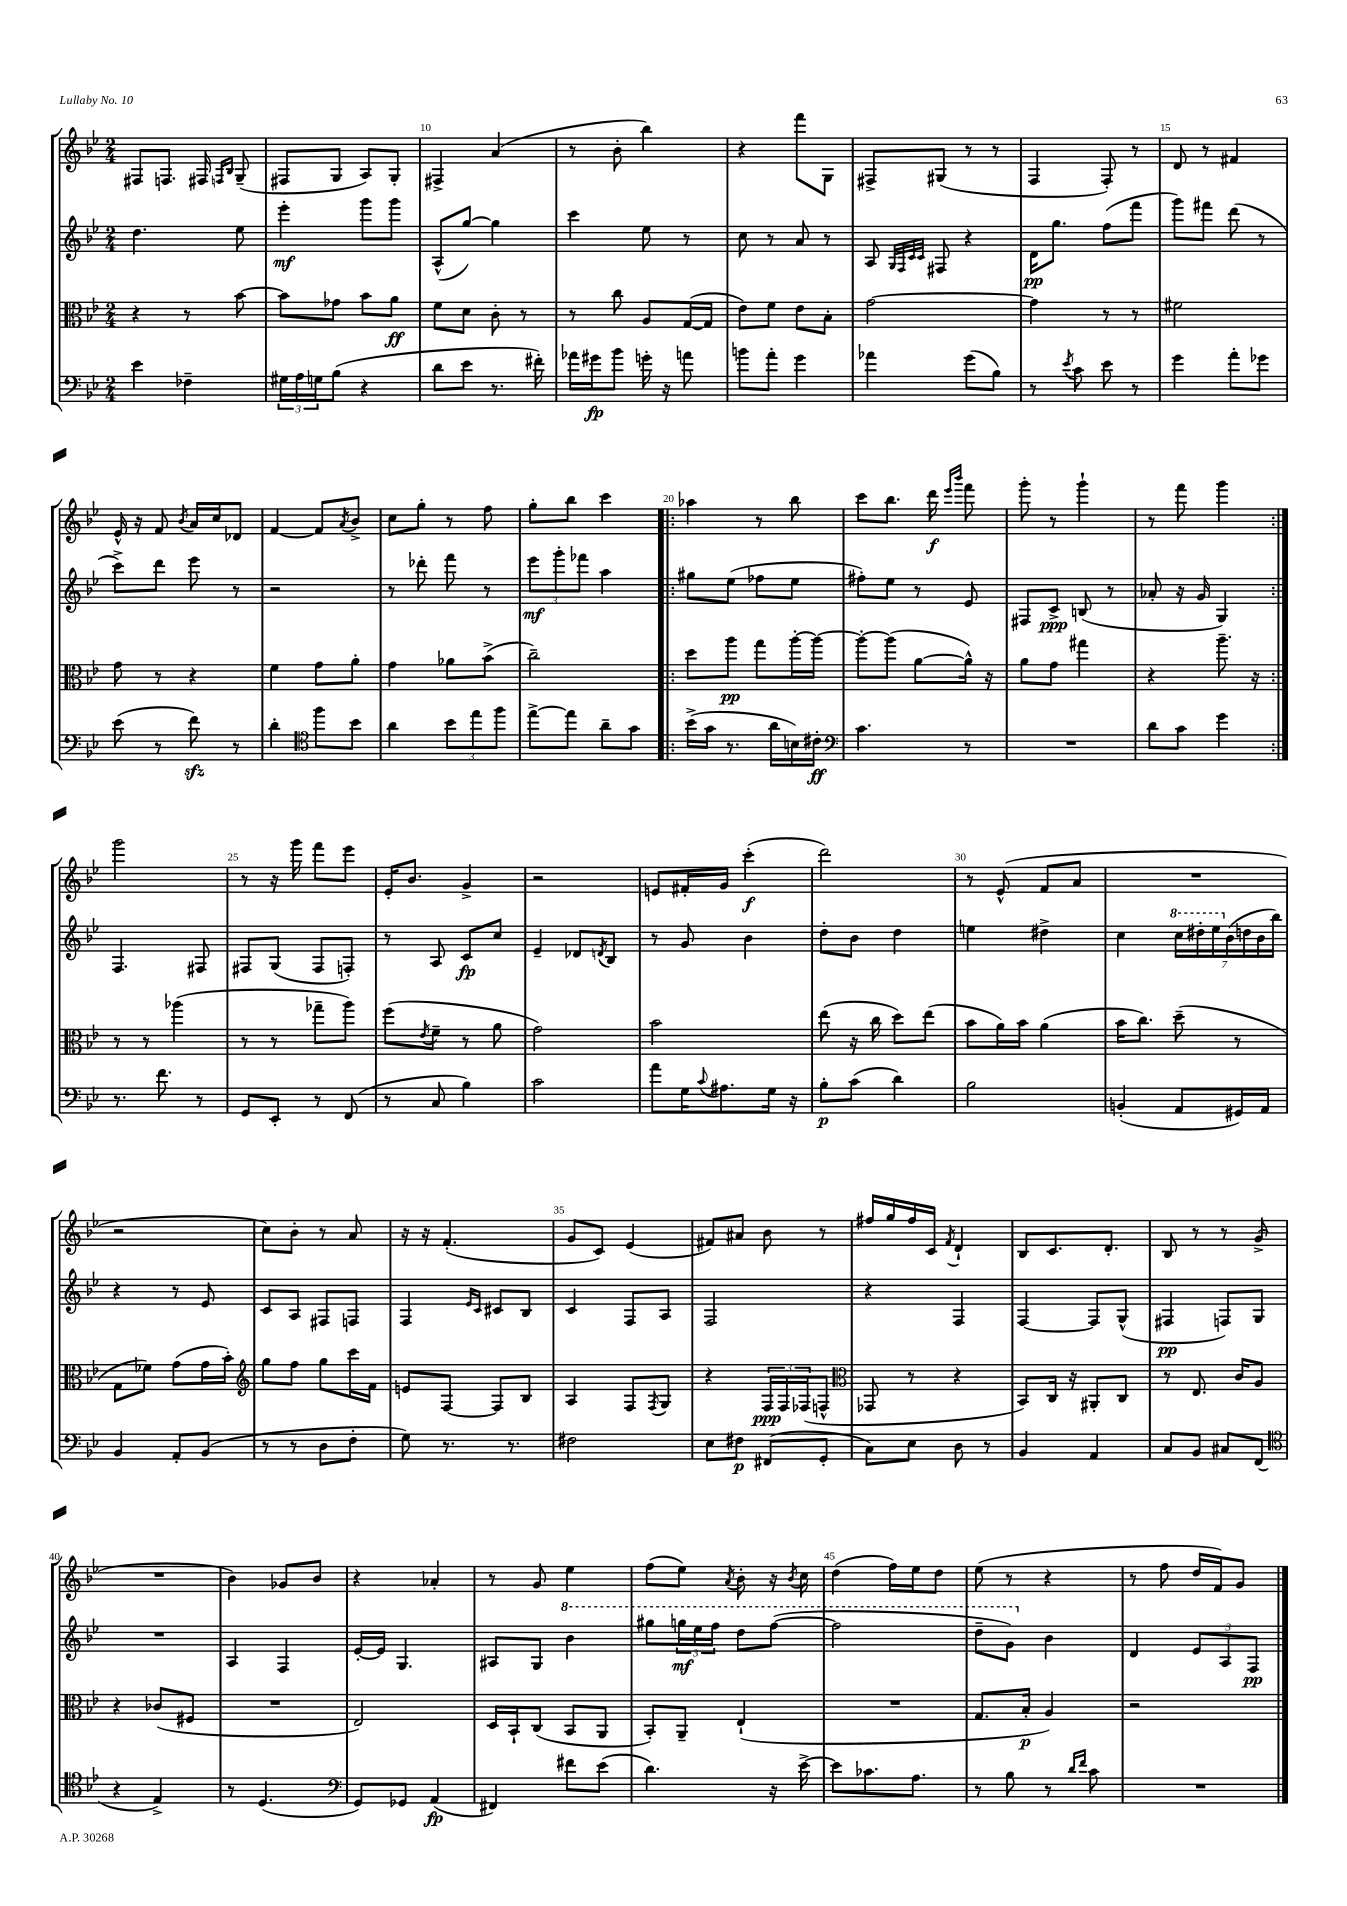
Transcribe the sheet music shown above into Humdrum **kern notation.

**kern	**kern	**kern	**kern
*staff4	*staff3	*staff2	*staff1
*clefF4	*clefC3	*clefG2	*clefG2
*k[b-e-]	*k[b-e-]	*k[b-e-]	*k[b-e-]
*M2/4	*M2/4	*M2/4	*M2/4
4e-	4r	4.dd	8F#
.	.	.	8.F
4F-~	8r	.	.
.	.	.	16F#
.	.	.	16qqF
.	.	.	16qqB-
.	[8b-	8ee-	(8G~
=	=	=	=
24G#	8b-]	4eee-'	8F#
24A	.	.	.
24G	.	.	.
(8B-	8g-	.	8G
4r	8b-	8ggg	8A)
.	8a	8ggg	8G'
=	=	=	=
8d	8f	(8A^^	4F#^
8e-	8d	[8gg)	.
8.r	8c'	4gg]	(4a
.	8r	.	.
16f#')	.	.	.
=	=	=	=
16a-	8r	4ccc	8r
16g#	.	.	.
8b-	8cc	.	8b-'
16g'	8A	8ee-	4bb-)
16r	.	.	.
8a	([16G	8r	.
.	16G]	.	.
=	=	=	=
8b	8e-)	8cc	4r
8a'	8f	8r	.
4g	8e-	8a	8fff
.	8B-'	8r	8G
=	=	=	=
4a-	[2g	8A	8F#^
.	.	32qqG	.
.	.	32qqF	.
.	.	32qqc	.
.	.	32qqc	.
.	.	8F#	(8G#
(8g	.	4r	8r
8B-)	.	.	8r
=	=	=	=
8r	4g]	16d	4F
.	.	8.gg	.
8qe-	.	.	.
8c	.	.	.
8e-	8r	(8ff	8F')
8r	8r	8fff	8r
=	=	=	=
4g	2f#	8ggg)	8d
.	.	8fff#	8r
8a'	.	(8ddd	4f#
8g-	.	8r	.
=	=	=	=
(8e-	8g	8ccc^)	16e-^^
.	.	.	16r
8r	8r	8ddd	8f
.	.	.	8qb-
8f)	4r	8eee-	16a
.	.	.	16cc
8r	.	8r	8d-
=	=	=	=
4d'	4f	2r	[4f
*clefC4	*	*	*
8ff	8g	.	8f]
.	.	.	8qa
8b-	8a'	.	8b-^
=	=	=	=
4a	4g	8r	8cc
.	.	8ddd-'	8gg'
12b-	8a-	8fff	8r
12ee-	.	.	.
.	(8b-^	8r	8ff
12ff	.	.	.
=	=	=	=
[8ee-^	2cc~)	12eee-	8gg'
.	.	12ggg'	.
8ee-]	.	.	8bb-
.	.	12fff-	.
8a~	.	4aa	4ccc
8g	.	.	.
=!|:	=!|:	=!|:	=!|:
(16b-^	8dd	8gg#	4aa-
16g	.	.	.
8.r	8aa	(8ee-	.
.	8gg	8ff-	8r
16a	.	.	.
16B)	[16aa'	8ee-	8bb-
16c#'	16aa_	.	.
=	=	=	=
*clefF4	*	*	*
4.c	8aa'_	8ff#')	8ccc
.	(8aa]	8ee-	8.bb-
.	[8a	8r	.
.	.	.	16ddd
.	.	.	16qqeee-
.	.	.	16qqbbb-
8r	16a^^])	8e-	8fff
.	16r	.	.
=	=	=	=
2r	8a	8F#	8ggg'
.	8g	8c^	8r
.	4gg#	(8B	4ggg`
.	.	8r	.
=	=	=	=
8d	4r	8a-'	8r
8c	.	16r	8fff
.	.	16g	.
4g	8.aa~	4G)	4ggg
.	16r	.	.
=:|!	=:|!	=:|!	=:|!
8.r	8r	4.F	2ggg
.	8r	.	.
8.f	.	.	.
.	(4aa-	.	.
8r	.	8F#	.
=	=	=	=
8GG	8r	8F#	8r
8EE-'	8r	(8G	16r
.	.	.	16ggg
8r	8gg-~	8F#	8fff
(8FF	8aa)	8F')	8eee-
=	=	=	=
8r	(8ff	8r	16e-'
.	.	.	8.b-
.	8qe-	.	.
8C	8f~	8A	.
4B-)	8r	8c	4g^
.	8a	8cc	.
=	=	=	=
2c	2g)	4e-~	2r
.	.	8d-	.
.	.	8qd	.
.	.	8B-	.
=	=	=	=
8a	2b-	8r	8e
16G	.	8g	16f#'
8qqc	.	.	.
8.A#	.	.	16g
.	.	4b-	(4ccc'
16G	.	.	.
16r	.	.	.
=	=	=	=
8B-'	(8ee-	8dd'	2ddd)
(8c	16r	8b-	.
.	16cc	.	.
4d)	8dd)	4dd	.
.	(8ee-	.	.
=	=	=	=
2B-	8b-	4ee	8r
.	16a)	.	(8e-^^
.	16b-	.	.
.	(4a	4dd#^	8f
.	.	.	8a
=	=	=	=
(4BB'	16b-	4cc	2r
.	8.cc)	.	.
8AA	(8dd~	28ccc	.
.	.	28ddd#'	.
.	.	28eee-	.
.	.	(28b-	.
16GG#)	8r	.	.
.	.	28dd	.
.	.	28b-	.
16AA	.	.	.
.	.	28bb-)	.
=	=	=	=
4BB-	8G	4r	2r
.	8f-)	.	.
8AA'	(8g	8r	.
(8BB-	16g	8e-	.
.	16b-')	.	.
=	=	=	=
*	*clefG2	*	*
8r	8gg	8c	8cc)
8r	8ff	8A	8b-'
8D	8gg	8F#	8r
8F'	16ccc	8F	8a
.	16f	.	.
=	=	=	=
8G)	8e	4F	16r
.	.	.	16r
8.r	[8F	.	(4.f'
.	.	16qqe-	.
.	.	16qqc	.
.	8F]	8c#	.
8.r	.	.	.
.	8B-	8B-	.
=	=	=	=
2F#	4A	4c	8g
.	.	.	8c)
.	8F	8F	(4e-
.	8qF	.	.
.	8G	8A	.
=	=	=	=
8E-	4r	2F	8f#)
8F#	.	.	8a#
(8FF#	24F	.	8b-
.	24F	.	.
.	(24F-	.	.
8GG'	8F^^	.	8r
=	=	=	=
*	*clefC3	*	*
8C)	8GG-	4r	16ff#
.	.	.	16gg
8E-	8r	.	16ff#
.	.	.	16c
.	.	.	8qf
8D	4r	4F	4d`
8r	.	.	.
=	=	=	=
4BB-	8BB-)	[4F	8B-
.	16C	.	8.c
.	16r	.	.
4AA	8AA#'	8F]	.
.	.	.	8.d'
.	8C	(8G^^	.
=	=	=	=
8C	8r	4F#	8B-
8BB-	8.E-	.	8r
8C#	.	8F)	8r
.	16c	.	.
(8FF	8A	8G	(8g^
=	=	=	=
*clefC4	*	*	*
4r	4r	2r	2r
4E-^)	(8c-	.	.
.	8F#	.	.
=	=	=	=
8r	2r	4A	4b-)
(4.D	.	.	.
.	.	4F	8g-
.	.	.	8b-
=	=	=	=
*clefF4	*	*	*
8GG)	2E-)	[16e-'	4r
.	.	16e-]	.
8GG-	.	4.G	.
(4AA	.	.	4a-'
=	=	=	=
4FF#)	16D	8A#	8r
.	16BB-`	.	.
.	(8C	8G	8g
8f#	8BB-	4bb-	4ee-
(8e-	8AA	.	.
=	=	=	=
4.d)	8BB-')	8ggg#	(8ff
.	8AA~	24ggg	8ee-)
.	.	24eee-	.
.	.	24fff	.
.	.	.	8qa
.	(4E-`	8ddd	8b-'
16r	.	([8fff	16r
.	.	.	8qb-
[16e-^	.	.	16cc
=	=	=	=
8e-]	2r	2fff]	(4dd
8.c-	.	.	.
.	.	.	16ff)
8.A	.	.	16ee-
.	.	.	8dd
=	=	=	=
8r	8.G	8ddd~	(8ee-
8B-	.	8gg)	8r
.	16B-'	.	.
8r	4A)	4b-	4r
16qqd	.	.	.
16qqf	.	.	.
8c	.	.	.
=	=	=	=
2r	2r	4d	8r
.	.	.	8ff
.	.	12e-	16dd
.	.	.	16f)
.	.	12A	.
.	.	.	8g
.	.	12F	.
==	==	==	==
*-	*-	*-	*-
